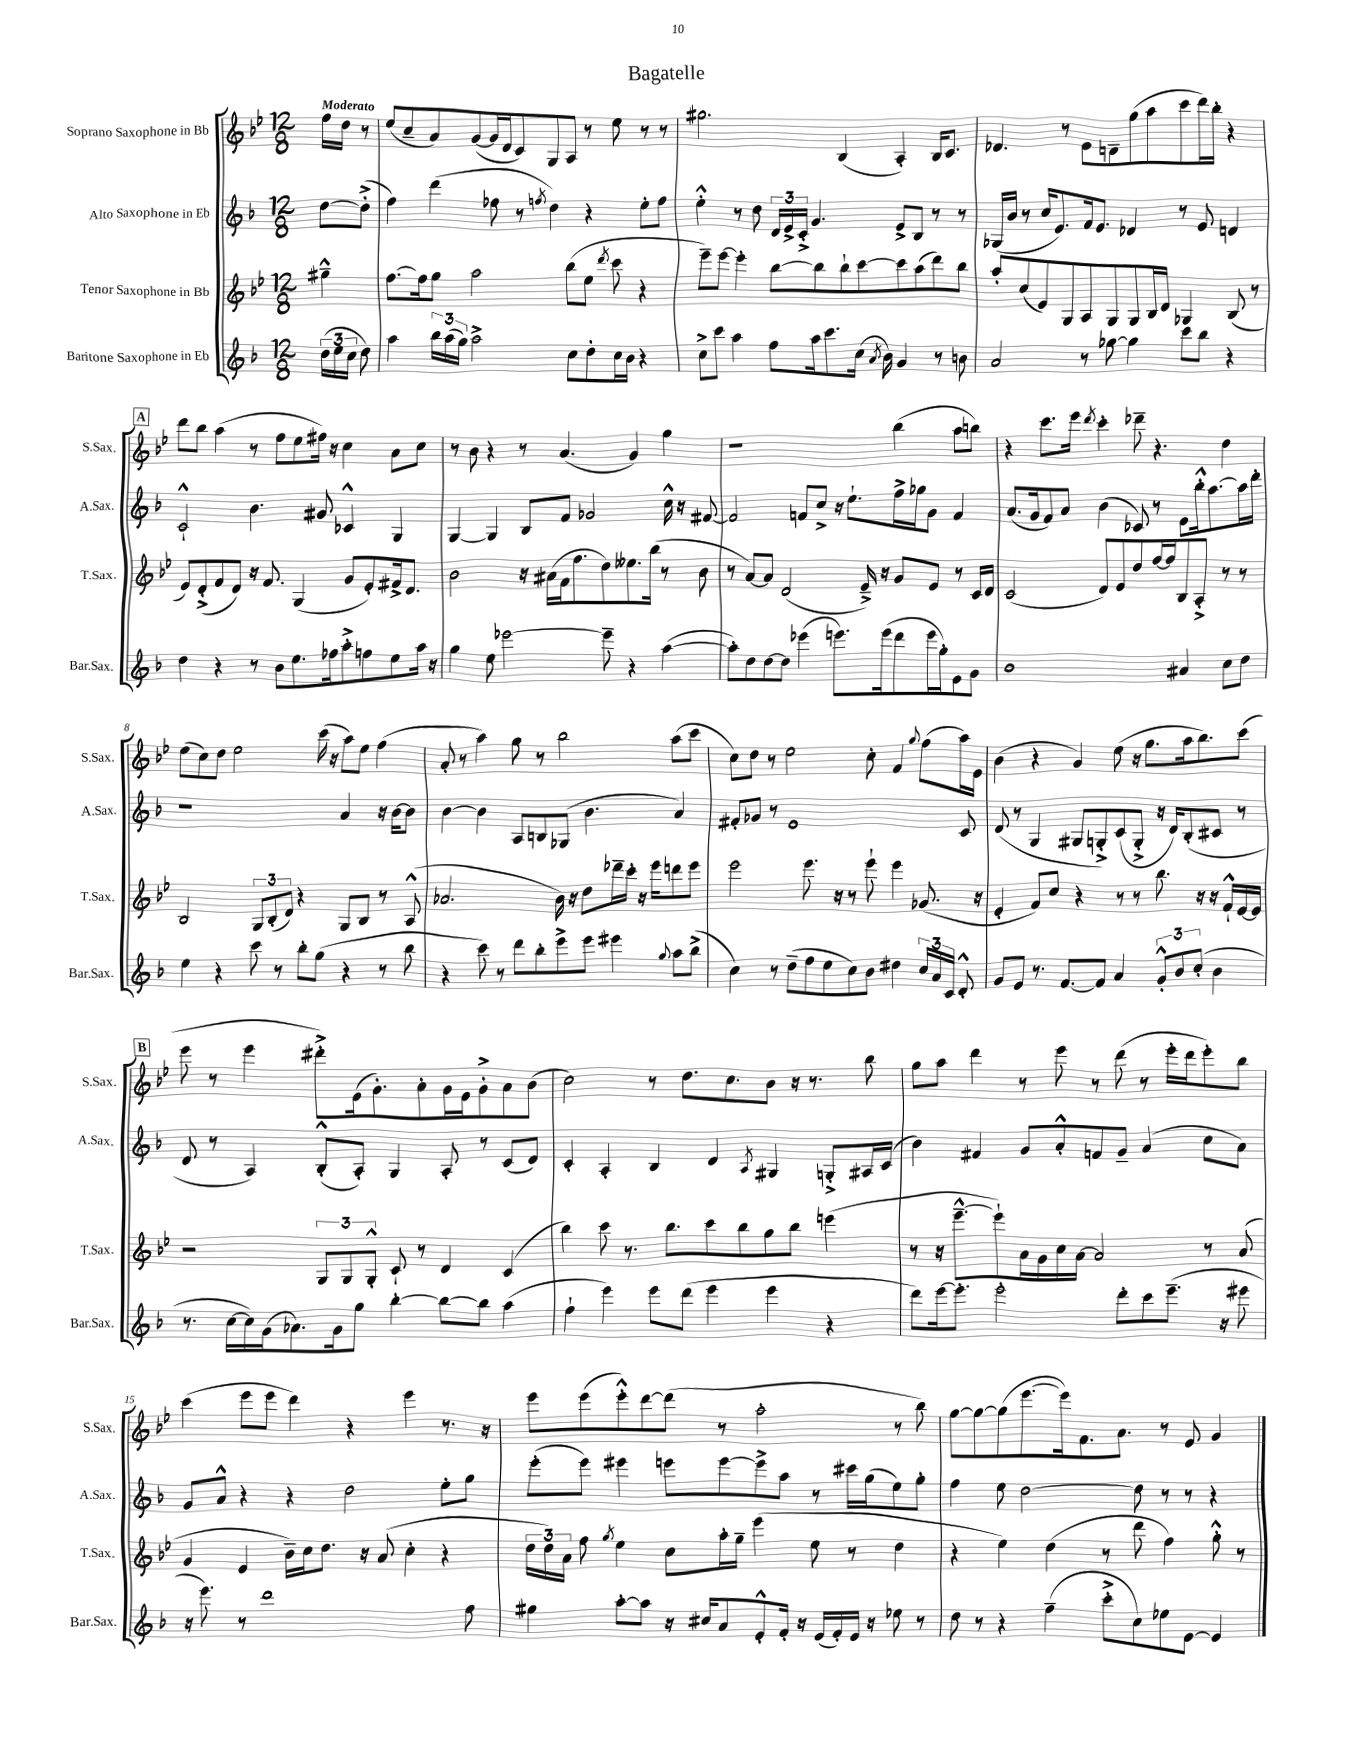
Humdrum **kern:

**kern	**kern	**kern	**kern
*part4	*part3	*part2	*part1
*staff4	*staff3	*staff2	*staff1
*I"Baritone Saxophone in Eb	*I"Tenor Saxophone in Bb	*I"Alto Saxophone in Eb	*I"Soprano Saxophone in Bb
*I'Bar.Sax.	*I'T.Sax.	*I'A.Sax.	*I'S.Sax.
*clefG2	*clefG2	*clefG2	*clefG2
*k[b-]	*k[b-e-]	*k[b-]	*k[b-e-]
*M12/8	*M12/8	*M12/8	*M12/8
=	=	=	=
!	!	!	!LO:TX:a:B:t=Moderato
(24dd\LL	4gg#X~^^\	[8dd\L	16ff\LL
24ee\	.	.	.
.	.	.	16dd\JJ
24cc\JJ	.	.	.
8dd\)	.	(8dd'^\J]	8r
=1	=1	=1	=1
4aa\	[8.ff\L	4ff\)	(8ee-/L
.	.	.	8cc~/
.	16ff\k]	.	.
24bb-\LL	8gg\J	(4ddd\	8a/)
(24aa\	.	.	.
24gg\JJ)	.	.	.
2aa^\	2aa\	.	([8g/
.	.	8ff-X\	16g/L]
.	.	.	16d/J
.	.	8r	8c/)
.	.	8qffn/	.
.	.	4dd\)	8G/
8cc\L	(8bb-\L	.	8A/J
8dd'\	8ee-\J	4r	8r
.	8qddd/	.	.
16cc\L	8ccc\	.	8ee-\
16b-\JJ	.	.	.
4r	4r	8ee'\L	8r
.	.	8ff\J	8r
=2	=2	=2	=2
8cc^\L	8eee-~\L)	4ee'^^\	2.gg#X\
8ccc\J	[8eee-\J	.	.
4aa\	4eee-'\]	8r	.
.	.	8dd\	.
8ff\L	[8bb-\L	24d/LL	.
.	.	24e^/	.
.	.	24c'^/JJ	.
16aa\k	8bb-\]	4.g/	.
8.ccc\	.	.	.
.	8bb-`\	.	(4B-/
(16cc\Jk	[8ccc\	.	.
8qa/	.	.	.
16b-\)	.	.	.
4g/	8ccc\]	8e^/L	4A'/)
.	(8aa\	8B-/J	.
8r	8ddd\)	8r	16B-/KL
.	.	.	8.c/J
8bn\	8bb-\J	8r	.
=3	=3	=3	=3
2a/	8aa'/L	(16G-X/LL	4.d-X/
.	.	16b-/JJ	.
.	(8cc/	8r	.
.	8e-/)	16cc/KL	.
.	.	8.e/)	.
.	8G/	.	8r
8r	8A/	16f/k	8e-\L
.	.	8.e/J	.
[8gg-X\	8G/	.	8dn~\
4gg-\]	8G/	4d-X/	(8gg\
.	16B-/L	.	8aa\
.	16d/JJ	.	.
8ccc\L	4G-X/	8r	8ccc\
8bb-\J	.	8e/	16ddd\L)
.	.	.	16bb-'\JJ
4r	(8B-/	4dn/	4r
.	8r	.	.
!!LO:LB:g=z
!!LO:REH:place=s1:t=A
=4	=4	=4	=4
4dd\	8e-/L)	2c`^^/	8ddd\L
.	(8d'^/	.	8bb-\J
4r	8f/	.	(4aa\
.	8d/J)	.	.
8r	16r	4.b-\	8r
.	8.f/	.	.
8b-\L	.	.	8ff\L
8.ee\	(4G/	.	8ee-\
.	.	8g#X/	16ff#X\Jk)
16ff-X\k	.	.	16r
8aa'^\	8g/L	4c-X^^/	4cc\
8ffn\	8e-'/)	.	.
8ee\	16f#X^/k	4G/	8a\L
.	8.d/J	.	.
16aa\Jk	.	.	8cc\J
16r	.	.	.
=5	=5	=5	=5
4gg\	2b-\	[4G/	8r
.	.	.	8b-\
8ee\	.	4G/]	4r
[2eee-X\	.	.	.
.	16r	8B-/L	8r
.	(16a#X\LL	.	.
.	16f\J	8f/J	(4.a/
.	8.ff\	.	.
.	.	2g-X/	.
8eee-~\]	8dd\)	.	.
4r	8.ee--X\	.	4g/)
.	(16bb-\Jk	.	.
([4aa\	8r	16cc^^\	4gg\
.	.	16r	.
.	8b-\	[8f#X/	.
=6	=6	=6	=6
8aa'\L])	8r	2f#/]	1r
8dd\	[8a/L)	.	.
[8dd\	8a/J]	.	.
8dd\J]	(2d/	.	.
(4eee-X\	.	8fn/L	.
.	.	8cc^/J	.
8.eeen\L)	.	16r	.
.	.	8.ee`\L	.
.	16e-~^/)	.	.
(16eee\k	16r	.	.
8ddd\	8g/L	16ff^\L	(4bb-\
.	.	16gg-X\J	.
16eee\L	8e-/J	8g\J	.
16gg'\J)	.	.	.
8e\	8r	4f/	8aa\L
8g\J	16c/LL	.	8bbn\J)
.	16d/JJ	.	.
=7	=7	=7	=7
1b-	(2c/	(8.a/L	4r
.	.	16g/k	.
.	.	8f/)	8.ccc\L
.	.	8a/J	.
.	.	.	16eee-\Jk
.	.	.	8qddd/
.	8d/L)	(4b-\	4ccc'\
.	8e-/	.	.
.	8dd/	8c-X/)	8ddd-X~\
.	[16ff/L	8r	4.r
.	16ff/J]	.	.
4a#X/	8B-/	8e\L	.
.	8A'^/J	16bb-'^^\k	.
.	.	[8.aa\	.
8cc\L	8r	.	4dd\
8dd\J	8r	16aa\L]	.
.	.	16ddd'\JJ	.
!!LO:LB:g=z
=8	=8	=8	=8
4ee\	2B-/	1r	(8ee-\L
.	.	.	8cc\)
4r	.	.	8dd\J
.	.	.	2ee-\
8ccc\	12G/L	.	.
.	(12B-'/	.	.
8r	.	.	.
.	12d/J)	.	.
8bb-'\L	4r	.	.
(8gg\J	.	.	(16ccc\
.	.	.	16r
4r	8G/L	4a/	8aa\L)
.	8B-/J	.	8ee-\J
8r	8r	16r	(4ff\
.	.	[16b-\KL	.
8bb-\	(8A^^/	8b-\J]	.
=9	=9	=9	=9
4r	2.a-X/	[4b-\	8a'/
.	.	.	8r
8ccc\)	.	4b-\]	4aa\)
8r	.	.	.
8ddd\L	.	8A/L	8gg\
8bb-'\	.	8Bn/	8r
8eee^\	16b-\)	(8G-X/J	2bb-\
.	16r	.	.
8eee\J	8dd\L	4.b-\	.
4eee#X\	16ddd-X~\L	.	.
.	16ccc'\JJ	.	.
.	16r	.	.
.	16eee-\KL	.	.
8qqgg/	.	.	.
8aa\L	8dddn\	4a/)	(8aa\L
(8bb-^\J	8eee-\J	.	8ccc\J
=10	=10	=10	=10
4cc\)	2eee-\	8f#X'/L	8cc\L)
.	.	8g-X/J	8dd\J
8r	.	8r	8r
(8dd~\L	.	1e	2ee-\
8ff\	8.eee-\	.	.
8ee\	.	.	.
.	16r	.	.
8cc\)	8r	.	.
8b-\J	8eee-`\	.	8cc'\
4dd#X\	4eee-\	.	4f/
.	.	.	8qqgg/
24cc/LL	(8.g-X/	.	(8ff\L
24a/	.	.	.
24c/JJ	.	.	.
8d'^^/	.	8c/	16aa\L)
.	16r	.	16e-\JJ
=11	=11	=11	=11
8g/L	4e-'/	(8d/	(4b-\
8e/J	.	8r	.
8.r	8f/L)	4G/	4r
.	8cc/J	.	.
[8.f/L	.	.	.
.	4r	8G#X/L	4g/)
8f/J]	.	8Gn'^/)	.
4a/	8r	(8c/	(8ee-\
.	8r	8G'^/J	16r
.	.	.	8.gg\L
12g'^^/L	8.bb-\	16r	.
.	.	16d/KL)	.
12b-/	.	.	.
.	.	(8B-'/	16aa\k
(12cc'/J	.	.	.
.	16r	.	8.bb-\)
4b-\	16r	8c#X/J	.
.	16f`^^/LL	.	.
.	[16e-/	8r	(8ccc\J
.	16e-/JJ]	.	.
!!LO:LB:g=z
!!LO:REH:place=s1:t=B
=12	=12	=12	=12
8.r	2r	8d/	8eee-\
.	.	8r	8r
[16cc\LL	.	.	.
16cc\])	.	4A/)	4eee-\
(16g\J	.	.	.
8.a-X\)	.	.	.
.	12G/L	(8B-'^^/L	8ddd#X'^\L)
16g\k	.	.	.
.	12G/	.	.
8gg\J	.	8A'/J)	(16e-\k
.	12G'^^/J	.	.
.	.	.	8.g'\)
[4bb-'\	8c`/	4G/	.
.	8r	.	8a'\
8bb-\L_	4d/	8A'/	16g\L
.	.	.	16e-\J
8bb-\J]	.	8r	8g'^\
(4aa\	(4c/	(8c/L	8a\
.	.	8d/J)	(8b-\J
=13	=13	=13	=13
4ff`\	4bb-\)	4c'/	2cc\)
4eee\)	8ccc\	4A'/	.
.	8.r	.	.
8eee\L	.	4B-/	8r
.	8.bb-\L	.	.
(8ddd\J	.	.	8.dd\L
4eee\	8ccc\	4d/	.
.	.	.	8.cc\
.	8bb-\	.	.
.	.	8qA/	.
4eee\	8gg\	4G#X/	8b-\J
.	8bb-\J	.	16r
.	.	.	8.r
4r	(4eeen\	8Gn'^/L	.
.	.	16A#X/L	8bb-\
.	.	(16c/JJ	.
=14	=14	=14	=14
8ddd\L)	8r	4b-\)	8gg\L
[16eee\k	16r	.	8aa\J
8.eee'\J]	[8.eee-~^^\L	.	.
.	.	4f#X/	4ddd\
2eee'\	8eee-`\])	.	.
.	16a\L	8g/L	8r
.	16g\	.	.
.	16cc\	8a'^^/	8eee-\
.	[16a\JJ	.	.
.	2a/]	8fn/	8r
8ddd'\L	.	8g~/J	(8ddd\
8ccc\	.	(4a/	8r
(8.eee~\J	.	.	16eee-'\LL
.	.	.	16ddd\J
.	8r	8cc\L	8eee-'\)
16r	.	.	.
8eee#X\	(8a/	8a\J)	8bb-\J
!!LO:LB:g=z
=15	=15	=15	=15
16r	4g/	8g/L	(4ccc\
8.eee\)	.	.	.
.	.	8a^^/J	.
8r	4e-/	4r	8eee-\L
1ddd	.	.	8eee-\J
.	16b-~\LL)	4r	4ddd\)
.	16cc\J	.	.
.	8.dd\J	.	.
.	.	2dd\	4r
.	16r	.	.
.	(8a/	.	.
.	4cc'\	.	4eee-\
.	4r	8ee'\L	8.r
8ff\	.	8gg\J	.
.	.	.	16r
=16	=16	=16	=16
4gg#X\	24dd\LL	(8eee'\L	8eee-\L
.	24dd\)	.	.
.	24a\JJ	.	.
.	8ff\	8eee\J)	(8eee-\
.	8qgg/	.	.
[8aa'\L	4ee-\	4eee#X\	8eee-'^^\)
8aa\J]	.	.	[8ddd\
16r	8cc\L	8eeen\L	(8ddd\J]
16cc#X/KL	.	.	.
8a/	16aa'\L	[8eee\	8r
.	16gg~\JJ	.	.
8e'^^/	(4eee-\	8eee^\]	2aa'\
16f'/Jk	.	8aa\J	.
16r	.	.	.
(16e/LL	8ee-\	8r	.
16f'/)	.	.	.
16e/JJ	8r	16ccc#X\LL	.
16r	.	(16gg\J	.
8ee-X\	4dd\	8ee\)	8r
8r	.	8gg'\J	8bb-\)
=17	=17	=17	=17
8dd\	4r	4ff\	[8gg\L
8r	.	.	8gg\_
4r	4ee-\)	8ee\	(8gg\]
.	.	[2dd\	[8.eee-\
(4ff~\	(4dd\	.	.
.	.	.	16eee-\k])
.	.	.	8.f\
8ccc'^\L	8r	.	.
.	.	.	8.a\J
8cc\)	8ddd\	8dd\]	.
8ee-X\	4ff\)	8r	8r
[8e\J	.	8r	8e-/
4e/]	8gg'^^\	4r	4g/
.	8r	.	.
==	==	==	==
*-	*-	*-	*-
